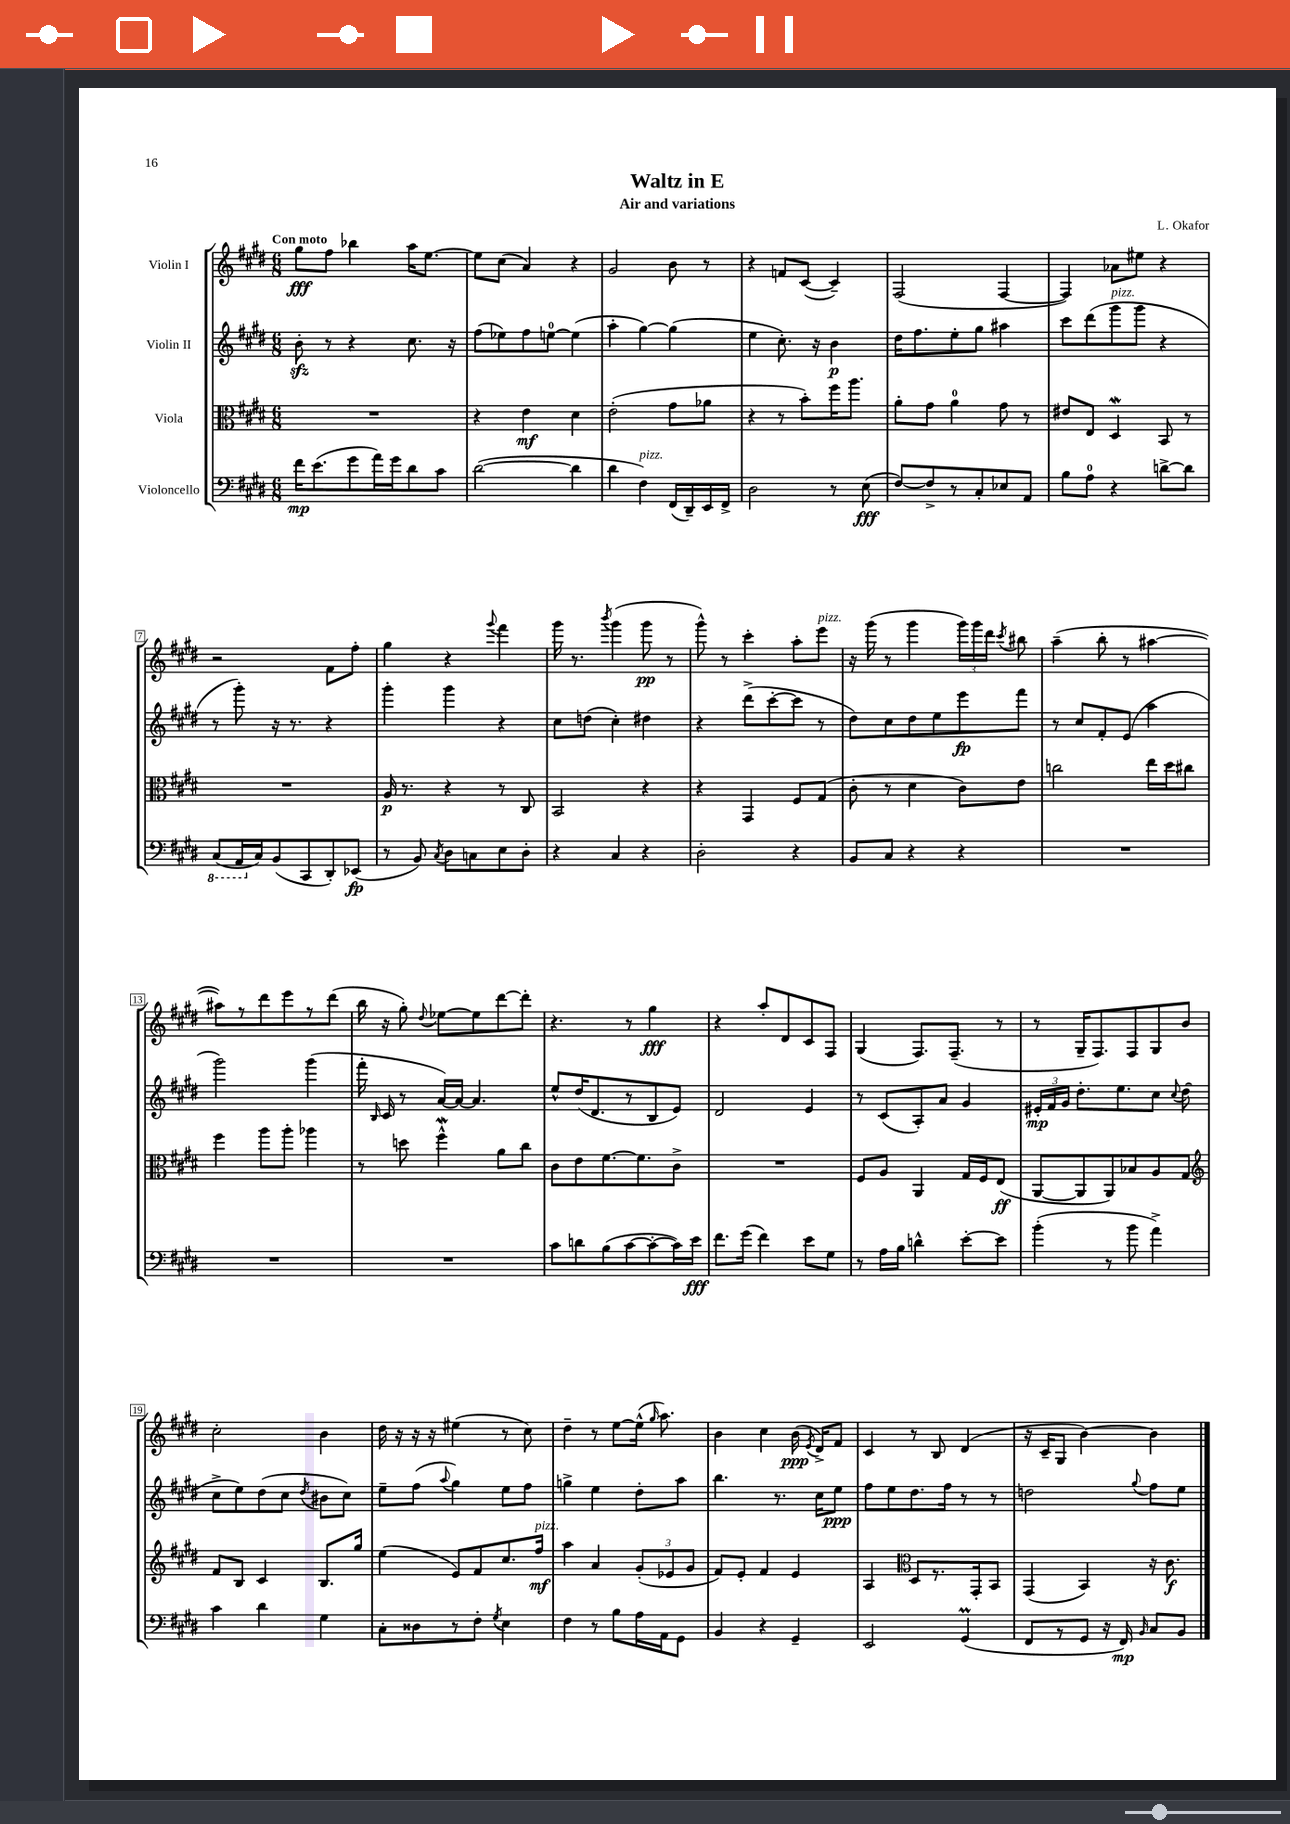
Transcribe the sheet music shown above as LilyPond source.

\header { title = "Waltz in E" composer = "L. Okafor" subtitle = "Air and variations" }
<<
\new StaffGroup <<
\new Staff = "s0" \with { instrumentName = "Violin I" } {
    \clef treble \key e \major \numericTimeSignature \time 6/8 \tempo "Con moto"
    \autoBeamOff gis''8[\fff fis''8] bes''4 a''16[ e''8.]~ |
    e''8[ cis''8]( a'4) r4 |
    gis'2 b'8 r8 |
    r4 f'8[ cis'8]~( cis'4--) |
    fis2( fis4~ |
    fis4) aes'8[ eis''8] r4 |
    r2 fis'8[ fis''8]-. |
    gis''4 r4 \appoggiatura { gis'''8 } fis'''4 |
    gis'''16 r8. \acciaccatura { b'''8 } gis'''4( gis'''8\pp r8 |
    gis'''8-^) r8 cis'''4-. a''8[-. e'''8]^\markup { \italic "pizz." } |
    r16 gis'''16( r8 gis'''4 \tuplet 3/2 { gis'''16[) gis'''16 dis'''16] } \acciaccatura { cis'''8 } bis''8 |
    a''4--( b''8-. r8 ais''4~ |
    ais''8[) r8 dis'''8 e'''8 r8 dis'''8]( |
    b''16 r16 gis''8-.) \appoggiatura { dis''8 } ees''8[~ ees''8 dis'''8~ dis'''8]-. |
    r4. r8 gis''4\fff |
    r4 a''8[-. dis'8 cis'8 fis8] |
    gis4( fis8.[) fis8.]--( r8 |
    r8 gis16[-- fis8.) fis8 gis8 b'8] |
    cis''2-. b'4 |
    dis''16 r16 r16 r16 eis''4( r8 cis''8) |
    dis''4-- r8 e''8[~ e''16]-^( \grace { gis''16 } a''8.) |
    b'4 cis''4 b'16\ppp( \acciaccatura { e'8 } dis'16[->) fis'8] |
    cis'4 r8 b8 dis'4( |
    r16 cis'16[-- gis8] b'4~) b'4 \bar "|." |
}
\new Staff = "s1" \with { instrumentName = "Violin II" } {
    \clef treble \key e \major \numericTimeSignature \time 6/8
    \autoBeamOff b'8-.\sfz r8 r4 cis''8. r16 |
    fis''8[( ees''8) fis''8 e''8]-0~ e''4( |
    a''4-. gis''4~) gis''4( |
    e''4 cis''8.-.) r16 b'4\p |
    dis''16[ fis''8. e''8-. gis''8] ais''4 |
    cis'''8[ dis'''8( gis'''8^\markup { \italic "pizz." } gis'''8] r4 |
    r8 gis'''8-.) r16 r8. r4 |
    gis'''4-. gis'''4 r4 |
    cis''8[ d''8]( cis''4-.) dis''4 |
    r4 dis'''8[->( cis'''8~-. cis'''8] r8 |
    dis''8[) cis''8 dis''8 e''8 e'''8\fp fis'''8] |
    r8 cis''8[ fis'8-. e'8]( a''4 |
    gis'''2) gis'''4( |
    fis'''16-. \grace { b16 } cis'16 r8 a'16[~) a'16]~ a'4. |
    e''8[-^ dis''16( dis'8. r8 b8 e'8]) |
    dis'2 e'4 |
    r8 cis'8[( a8-.) a'8] gis'4 |
    \tuplet 3/2 { eis'16[-.\mp fis'16 gis'16] } dis''8.[-. e''8. cis''8] \appoggiatura { cis''8 } dis''8( |
    cis''8[-> e''8) dis''8( cis''8] \acciaccatura { dis''8 } bis'8[ cis''8]) |
    e''8[-- fis''8]( \appoggiatura { a''8 } gis''4) e''8[ fis''8] |
    g''4-> e''4 dis''8[-. a''8] |
    b''4. r8. cis''16[ e''8]\ppp |
    fis''8[ e''8 dis''8. fis''16] r8 r8 |
    d''2 \appoggiatura { gis''8 } fis''8[ e''8] \bar "|." |
}
\new Staff = "s2" \with { instrumentName = "Viola" } {
    \clef alto \key e \major \numericTimeSignature \time 6/8
    \autoBeamOff R2. |
    r4 e'4\mf dis'4 |
    e'2-.( gis'8[ aes'8] |
    r4 r8 b'8[-.) fis''16 a''8.] |
    a'8[-. gis'8] a'4-0 gis'8 r8 |
    eis'8[ e8] dis4\mordent b,8 r8 |
    R2. |
    a16\p r8. r4 r8 cis8 |
    b,2 r4 |
    r4 gis,4 fis8[ gis8]( |
    cis'8-. r8 dis'4 cis'8[) e'8] |
    c''2 e''16[ dis''16 cis''8] |
    fis''4 a''8[ a''8]-. aes''4 |
    r8 d''8 fis''4-^\mordent a'8[ cis''8] |
    cis'8[ e'8 fis'8.~ fis'8. cis'8]-> |
    R2. |
    fis8[ a8] a,4 gis16[ fis16 e8]\ff( |
    a,8[~ a,8 a,8) bes8 a8 gis8] |
    \clef treble fis'8[ b8] cis'4 b8.[ gis''16] |
    e''4( e'8[) fis'8 cis''8. fis''16]\mf^\markup { \italic "pizz." } |
    a''4 a'4 \tuplet 3/2 { gis'8[-.( ees'8 gis'8] } |
    fis'8[) e'8]-. fis'4 e'4 |
    a4 \clef alto dis8[ r8. gis,16-. b,8] |
    gis,4( b,4) r16 cis'8.\f \bar "|." |
}
\new Staff = "s3" \with { instrumentName = "Violoncello" } {
    \clef bass \key e \major \numericTimeSignature \time 6/8
    \autoBeamOff fis'16[\mp e'8.( gis'8 a'16) gis'16 dis'8 cis'8] |
    dis'2~( dis'4 |
    dis'4 fis4^\markup { \italic "pizz." }) fis,16[( dis,16--) e,16 fis,16]-> |
    dis2 r8 e8\fff( |
    fis8[~) fis8-> r8 cis8-. ees8 a,8] |
    b8[ a8]-0 r4 d'8[~-> d'8] |
    \ottava #-1 cis,8[( a,,16 \ottava #0 cis16) b,8( cis,8 dis,8-.) ees,8]\fp( |
    r8 b,8) \acciaccatura { cis8 } dis8[ c8 e8 dis8]-. |
    r4 cis4 r4 |
    dis2-. r4 |
    b,8[ cis8] r4 r4 |
    R2. |
    R2. |
    R2. |
    cis'8[ d'8 b8( cis'8~ cis'8~-. cis'16) e'16]\fff |
    fis'8.[ gis'16]( fis'4) e'8[ gis8] |
    r8 a16[ b16] d'4-^ e'8[~-. e'8] |
    b'4-.( r8 b'8 a'4->) |
    cis'4 dis'4 gis4 |
    cis8[-. disis8 r8 fis8]-. \acciaccatura { gis8 } e4 |
    fis4 r8 b8[ a16 a,16 gis,8] |
    b,4 r4 gis,4-- |
    e,2 gis,4\prall( |
    fis,8[ r8 gis,8] r16 fis,16\mp) \grace { b,16 } cis8[ b,8] \bar "|." |
}
>>
>>
\layout { \context { \Score \override BarNumber.stencil = #(make-stencil-boxer 0.1 0.3 ly:text-interface::print) } }
